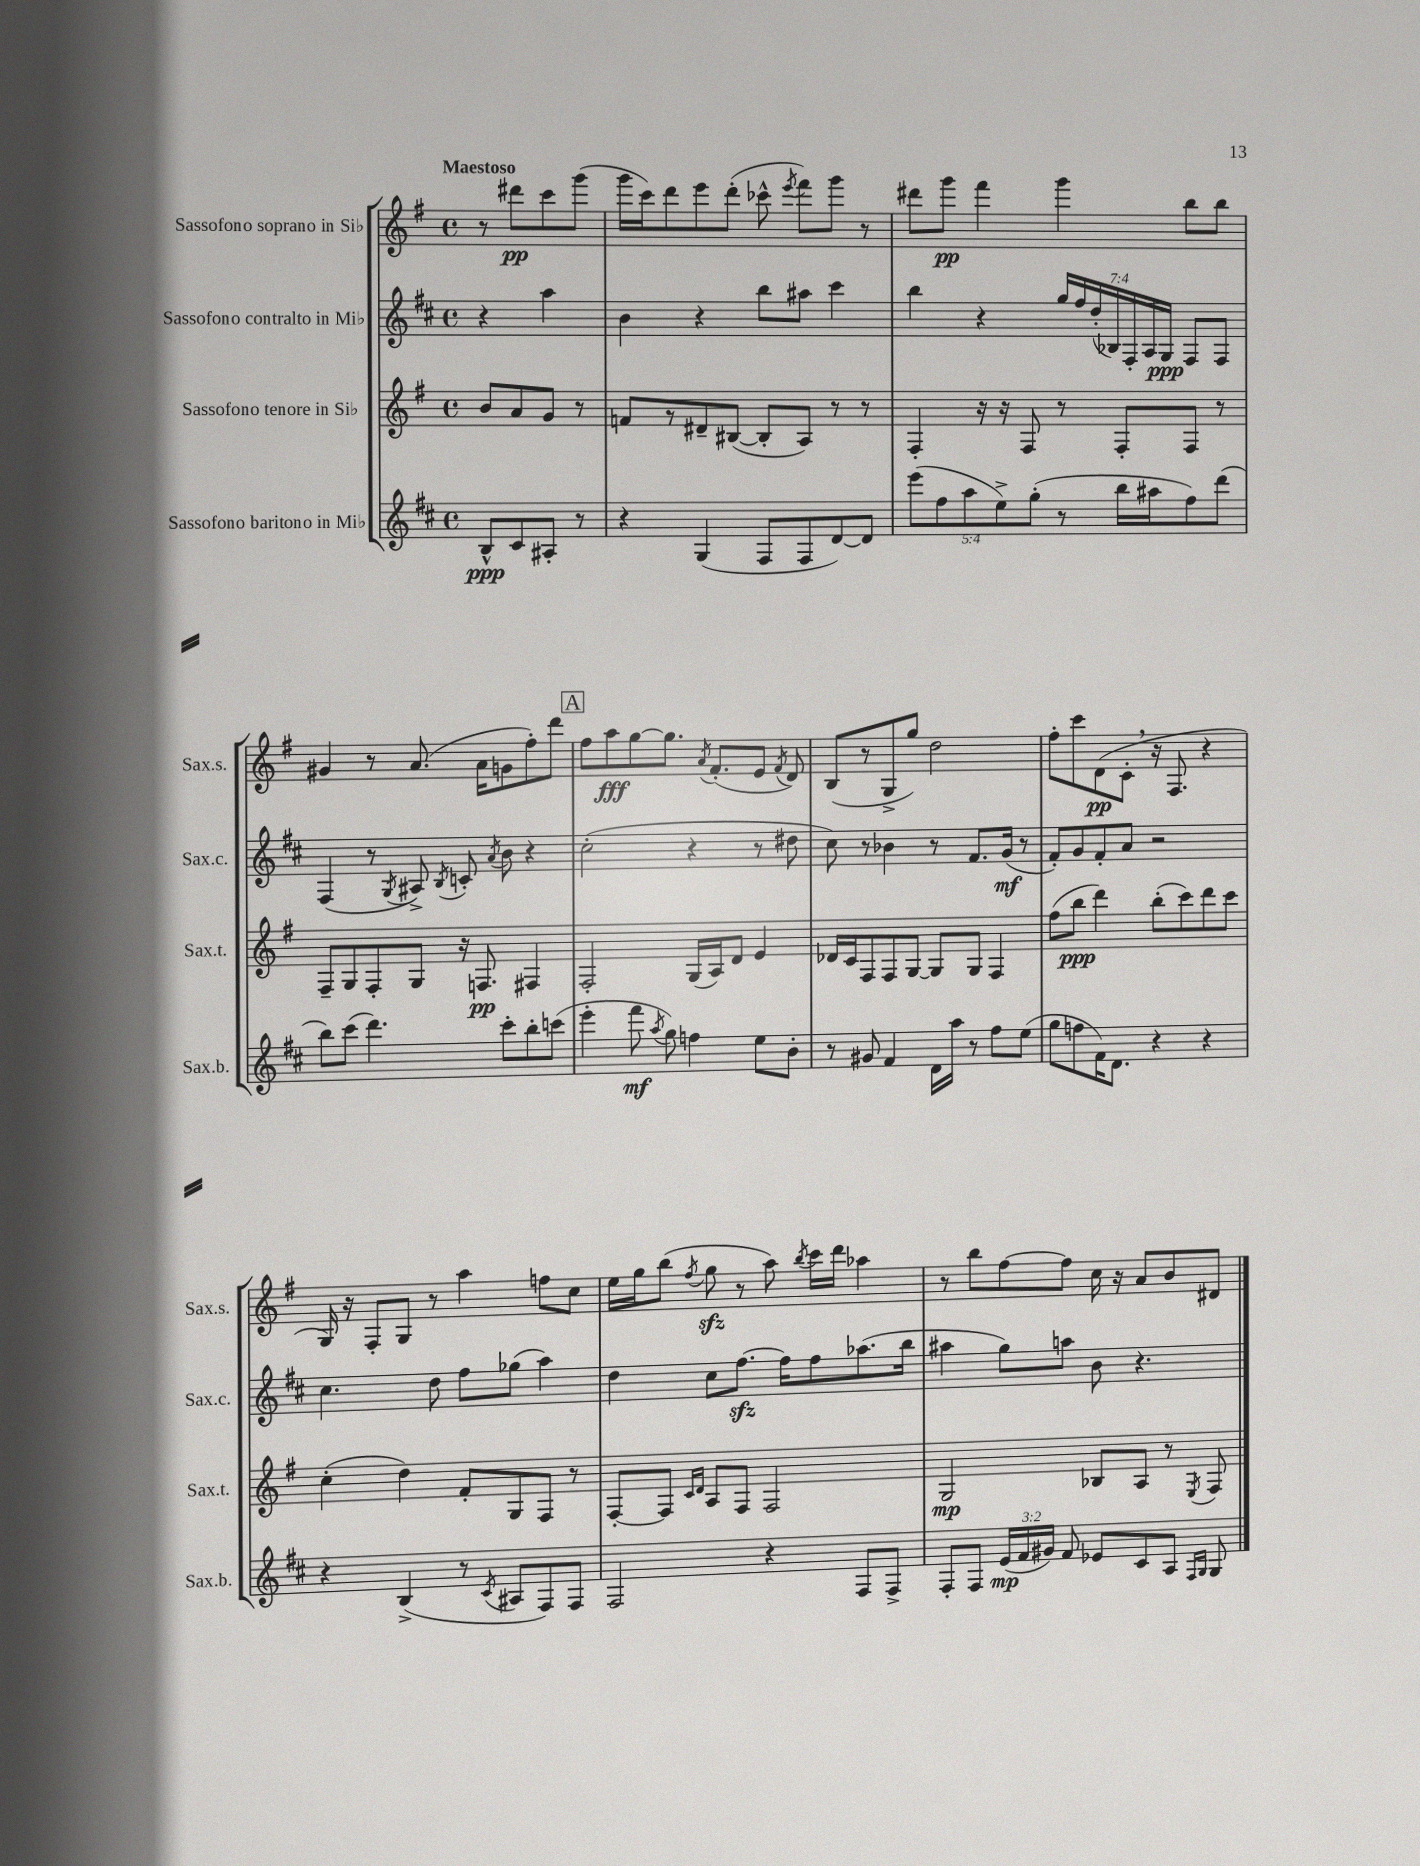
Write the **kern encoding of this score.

**kern	**kern	**kern	**kern
*staff4	*staff3	*staff2	*staff1
*clefG2	*clefG2	*clefG2	*clefG2
*k[f#c#]	*k[f#]	*k[f#c#]	*k[f#]
*M4/4	*M4/4	*M4/4	*M4/4
*met(c)	*met(c)	*met(c)	*met(c)
8B^^	8b	4r	8r
8c#	8a	.	8ddd#
8A#'	8g	4aa	8ccc
8r	8r	.	(8ggg
=	=	=	=
4r	8f	4b	16ggg
.	.	.	16ccc)
.	8r	.	8ddd
(4G	8d#~	4r	8eee
.	([8B#	.	(8ddd'
8F#	8B#']	8bb	8ccc-^^
.	.	.	8qeee
8F#	8A)	8aa#	8fff#)
[8d)	8r	4ccc#	8ggg
8d]	8r	.	8r
=	=	=	=
(10eee	4F#'	4bb	8ddd#
10ff#	.	.	.
.	.	.	8ggg
10aa	.	.	.
.	16r	4r	4fff#
10ee^)	.	.	.
.	16r	.	.
.	8F#	.	.
(10gg'	.	.	.
8r	8r	28gg	4ggg
.	.	28ff#	.
.	.	(28dd'	.
.	.	28B-)	.
16bb	8F#'	.	.
.	.	28F#'	.
.	.	28A	.
16aa#	.	.	.
.	.	28G	.
8ff#)	8F#	8F#	8bb
(8ddd	8r	8F#	8bb
=	=	=	=
8bb)	8F#~	(4F#	4g#
(8ccc#	8G	.	.
4.ddd)	8F#'	8r	8r
.	.	8qG	.
.	8G	8A#^)	(8.a
.	.	8qB	.
.	16r	8c'	.
.	8.F	.	16a
.	.	8qa	.
8ccc#'	.	8b	8g
8bb'	4F#	4r	8ff#')
(8ccc	.	.	8ddd
=	=	=	=
4eee'	2F#'	(2cc#'	8ff#
.	.	.	8aa
8fff#	.	.	[8gg
8qaa	.	.	.
8gg)	.	.	8.gg]
4ff	(16G	4r	.
.	.	.	8qa
.	16A)	.	(8.f#'
.	8d	.	.
8ee	4e	8r	8e
.	.	.	8qf#
8b'	.	8dd#	8d)
=	=	=	=
8r	16d-	8cc#)	(8B
.	16c	.	.
8g#	8F#	8r	8r
4f#	8F#	4b-	8G^
.	[8G	.	8gg)
16d	8G]	8r	2dd
16aa	.	.	.
8r	8G	8.f#	.
8ff#	4F#	.	.
.	.	(16g	.
(8ee	.	8r	.
=	=	=	=
8gg	(8ff#	8f#')	8ff#'
8ff	8bb	8g	8ccc
16f#)	4ddd)	8f#'	(8d
8.d	.	.	.
.	.	8a	8c'
4r	(8bb'	2r	16r
.	.	.	8.F#
.	8ccc)	.	.
4r	8ddd	.	4r
.	8ccc	.	.
=	=	=	=
4r	(4cc'	4.cc#	16G)
.	.	.	16r
.	.	.	8F#'
(4B^	4dd)	.	8G
.	.	8dd	8r
8r	8f#'	8ff#	4aa
8qc#	.	.	.
8A#	8G	(8gg-	.
8F#)	8F#	4aa)	8ff
8F#	8r	.	8cc
=	=	=	=
2F#	[8F#'	4dd	16ee
.	.	.	16gg
.	8F#]	.	(8bb
.	16qqc	.	.
.	16qqd	.	8qff#
.	8A	8cc#	8gg
.	8F#	[8.ff#	8r
4r	2F#	.	8aa)
.	.	16ff#]	.
.	.	.	8qbb
.	.	8ff#	16ccc
.	.	.	16ddd
8F#	.	(8.aa-	4aa-
8F#^	.	.	.
.	.	16bb	.
=	=	=	=
8F#'	2G	4aa#	8r
8F#	.	.	8bb
(24e	.	8gg)	[8ff#
24f#	.	.	.
24g#)	.	.	.
8f#	.	8aa	8ff#]
8e-	8B-	8b	16cc
.	.	.	16r
8c#	8A	4.r	8a
8A	8r	.	8b
16qqF#	.	.	.
16qqG	8qE	.	.
8G	8F#	.	8d#
==	==	==	==
*-	*-	*-	*-
